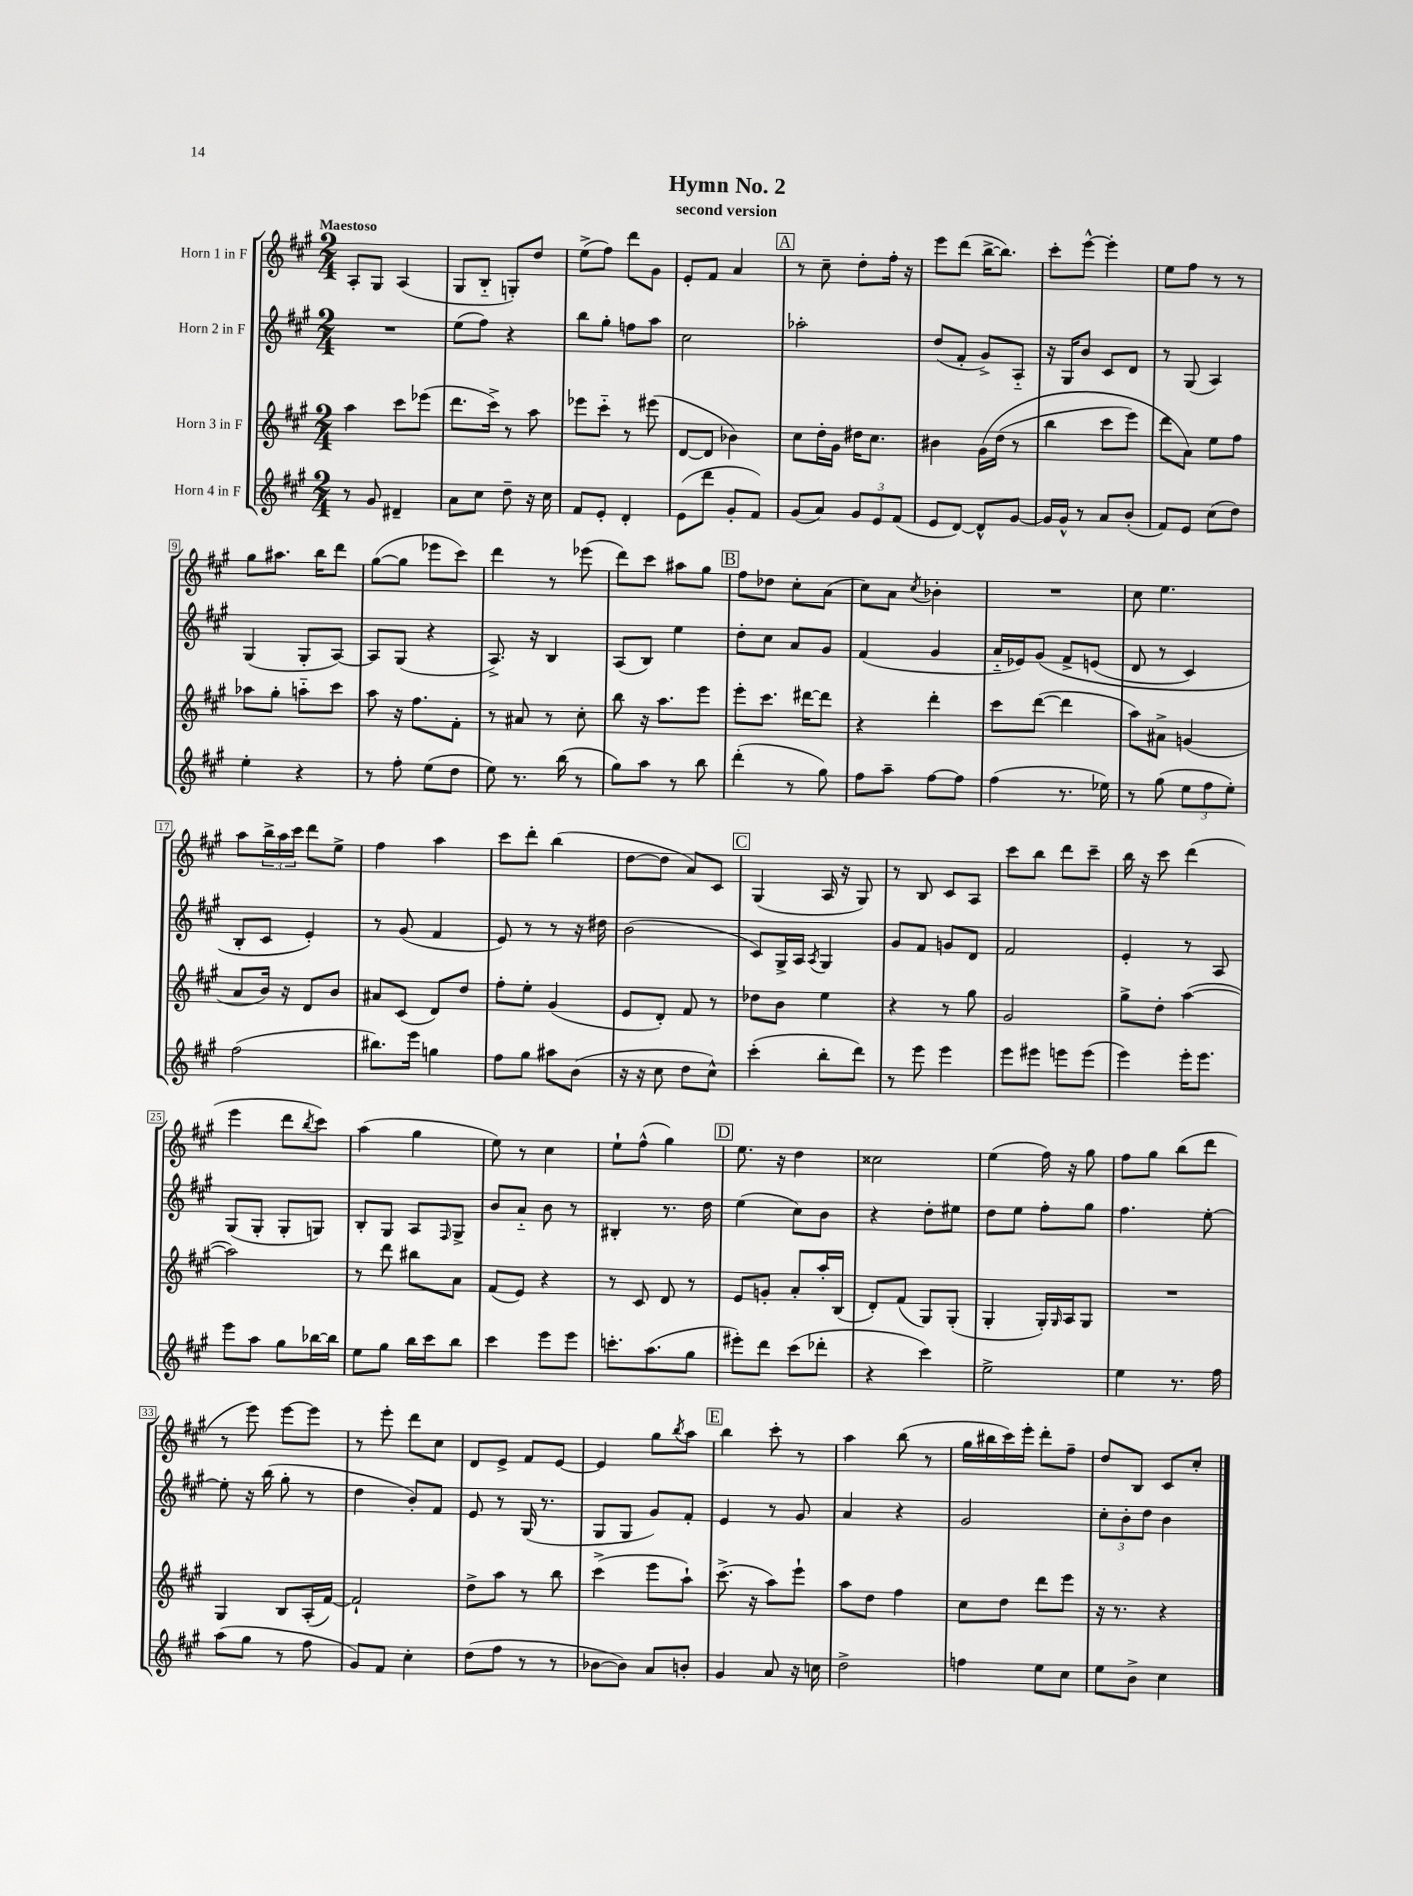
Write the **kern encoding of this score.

**kern	**kern	**kern	**kern
*staff4	*staff3	*staff2	*staff1
*clefG2	*clefG2	*clefG2	*clefG2
*k[f#c#g#]	*k[f#c#g#]	*k[f#c#g#]	*k[f#c#g#]
*M2/4	*M2/4	*M2/4	*M2/4
8r	4aa	2r	8A'
8g#	.	.	8G#
4d#~	8ccc#	.	(4A
.	(8eee-	.	.
=	=	=	=
8a	8.ddd	(8ee	8G#
8cc#	.	8ff#)	8B'~
.	16ccc#^)	.	.
8dd~	8r	4r	8G')
16r	8aa	.	8dd
16cc#	.	.	.
=	=	=	=
8f#	8eee-	8bb	(8ee^
8e'	8ccc#'~	8gg#'	8ff#)
4d'	8r	8ff	8ddd
.	(8eee#	8aa	8g#
=	=	=	=
(8e	[8d	2cc#	8e'
8ddd	8d]	.	8f#
8g#'	4b-)	.	4a
8f#)	.	.	.
=	=	=	=
(8g#	8cc#	2aa-'	8r
8a)	16dd'	.	8cc#~
.	16g#	.	.
12g#	16dd#	.	8dd'
.	8.cc#	.	.
12e	.	.	.
.	.	.	16ff#'
(12f#	.	.	.
.	.	.	16r
=	=	=	=
8e	4b#	(8dd	8eee
[8d)	.	8f#'	(8ddd
8d^^]	&(16g#	8g#^)	[16bb^
.	(16dd	.	8.bb])
[8g#	8r	8A'~	.
=	=	=	=
16g#]	4bb	16r	8ccc#'
16g#^^	.	16G#	.
8r	.	8b	[8eee^^
8a	8ccc#	8c#	4eee']
(8b'	8eee)	8d	.
=	=	=	=
8f#)	8ddd	8r	8ee
8e	8a&)	(8G#	8ff#
(8cc#	8ee	4A)	8r
8dd)	8ff#	.	8r
=	=	=	=
4ee'	8aa-	(4G#	8gg#
.	8gg#'	.	8.aa#
4r	8aa'~	8G#'	.
.	.	.	16bb
.	8ccc#	[8A)	8ddd
=	=	=	=
8r	8aa	8A]	([8gg#
8ff#'	16r	(8G#	8gg#]
.	8.ff#	.	.
(8ee	.	4r	8eee-
8dd	8f#'	.	8ccc#)
=	=	=	=
8ee)	8r	8.A^)	4ddd
8.r	8a#	.	.
.	.	16r	.
.	8r	4B	8r
(16bb	.	.	.
8r	8cc#'	.	(8eee-
=	=	=	=
8gg#)	8bb	(8A	8ddd)
8aa	16r	8B)	8ccc#
.	8.aa	.	.
8r	.	4ee	8aa#
8bb	8eee	.	8gg#
=	=	=	=
(4ddd'	8eee'	8dd'	8ff#
.	8.ccc#	8cc#	8dd-
8r	.	8a	8cc#'
.	[16ddd#	.	.
8gg#)	8ddd#]	8g#	(8a
=	=	=	=
8ff#	4r	(4f#	8cc#)
8aa~	.	.	8a
.	.	.	8qcc#
[8ff#	4ddd'	4g#	4b-'
8ff#]	.	.	.
=	=	=	=
(4ff#	8ccc#	16a'~	2r
.	.	16e-)	.
.	([8ddd	&(8g#	.
8.r	4ddd]	8f#^	.
.	.	(8e	.
16ee-)	.	.	.
=	=	=	=
8r	8aa)	8d	8cc#
(8gg#	8a#^	8r	4.ee
12ee	(4g	4c#)	.
12ff#	.	.	.
12ee')	.	.	.
=	=	=	=
(2ff#	8a	8B'	8aa
.	16b)	8c#	24bb^
.	.	.	24aa
.	16r	.	.
.	.	.	24ccc#
.	8d	4e'&)	8ddd
.	8b	.	8ee^
=	=	=	=
8.bb#)	8a#	8r	4ff#
.	(8c#	(8g#	.
16eee	.	.	.
4gg	8d)	4f#	4aa
.	8dd	.	.
=	=	=	=
8ff#	8ff#'	8e)	8ccc#
8gg#	8ee'	8r	8ddd'
8aa#	(4g#	8r	(4bb
(8b	.	16r	.
.	.	16dd#	.
=	=	=	=
16r	8e	(2b	[8dd
16r	.	.	.
8cc#	8d')	.	8dd]
8dd	8f#	.	8a)
8cc#^^)	8r	.	8c#
=	=	=	=
(4ccc#'	8dd-	8c#)	(4G#
.	8b	16G#^	.
.	.	16A	.
.	.	8qA	.
8bb'	4ee	4G#	16A
.	.	.	16r
8ddd)	.	.	8G#)
=	=	=	=
8r	4r	8g#	8r
8eee	.	8f#	8B
4eee	8r	8g	8c#
.	8gg#	8d	8A
=	=	=	=
8eee	2g#	2f#	8ccc#
8eee#	.	.	8bb
8eee	.	.	8ddd
(8eee	.	.	8ccc#~
=	=	=	=
4eee)	8gg#^	4e'	16bb
.	.	.	16r
.	8dd'	.	8ccc#
16eee'	([4aa	8r	(4ddd
8.eee	.	.	.
.	.	8A	.
=	=	=	=
8eee	2aa])	(8G#	4eee
8aa	.	8G#'	.
8gg#	.	8G#'	8ddd
.	.	.	8qbb
[16bb-	.	8G)	8ccc#)
16bb-]	.	.	.
=	=	=	=
8ee	8r	8B'	(4aa
8gg#	8ddd	8G#	.
16bb	8bb#	8A	4gg#
16ccc#	.	.	.
.	.	16qqF#	.
8bb	8a	8G#^	.
=	=	=	=
4ccc#	(8f#	8b	8ee)
.	8e)	8a'~	8r
8eee	4r	8b	4cc#
8eee	.	8r	.
=	=	=	=
8.ccc'	8r	4B#'	8ee`
.	8c#	.	(8ff#^^
(8.aa	.	.	.
.	8d	8.r	4gg#)
8gg#	8r	.	.
.	.	16dd	.
=	=	=	=
8eee#')	8e	(4ee	8.ee
8ddd	8g'	.	.
.	.	.	16r
(8ccc#	8a'	8cc#)	4dd
8ddd-'	16aa'	8b	.
.	(16B	.	.
=	=	=	=
4r	8d')	4r	2cc##
.	(8f#	.	.
4ccc#)	8G#)	8dd'	.
.	(8G#'	8ee#	.
=	=	=	=
2ee^	4G#'	8dd	(4ee
.	.	8ee	.
.	16G#')	8ff#'	16ff#)
.	16qqG#	.	.
.	16A	.	16r
.	8G#	8gg#	8gg#
=	=	=	=
4ee	2r	4.ff#	8ff#
.	.	.	8gg#
8.r	.	.	(8bb
.	.	[8ee'	8ddd
16ff#	.	.	.
=	=	=	=
(8aa	4G#	8ee']	8r
8gg#	.	16r	8eee)
.	.	(16bb	.
8r	8B	8gg#'	[8eee
8ff#	(16A'	8r	8eee]
.	[16f#)	.	.
=	=	=	=
8g#)	2f#`]	4dd	8r
8f#	.	.	8eee'
4cc#'	.	8b')	8ddd
.	.	8f#	8cc#
=	=	=	=
(8dd	8dd^	8e	8d
8ff#	8aa	8r	8e^
8r	8r	(16G#	8f#
.	.	8.r	.
8r	8bb	.	[8e
=	=	=	=
[8b-	(4ccc#^	8G#	4e]
8b-])	.	8G#	.
8a	8eee	8g#)	8gg#
.	.	.	8qbb
8b'	8aa`)	8f#'	8aa
=	=	=	=
4g#	(8.ccc#^	4e	4bb
.	16r	.	.
8a	8aa)	8r	8ccc#'
16r	8eee`	8g#	8r
16cc	.	.	.
=	=	=	=
2dd^	8aa	4a	4aa
.	8dd	.	.
.	4ff#	4r	(8bb
.	.	.	8r
=	=	=	=
4ff	8cc#	2g#	16gg#
.	.	.	16bb#
.	8dd	.	16ccc#)
.	.	.	16eee'
8ee	8ddd	.	8ddd'
8cc#	8eee	.	8ff#~
=	=	=	=
8ee	16r	12cc#'	8dd
.	8.r	.	.
.	.	12b'	.
8b^	.	.	8B
.	.	12dd	.
4cc#	4r	4b	8c#
.	.	.	8cc#'
==	==	==	==
*-	*-	*-	*-
